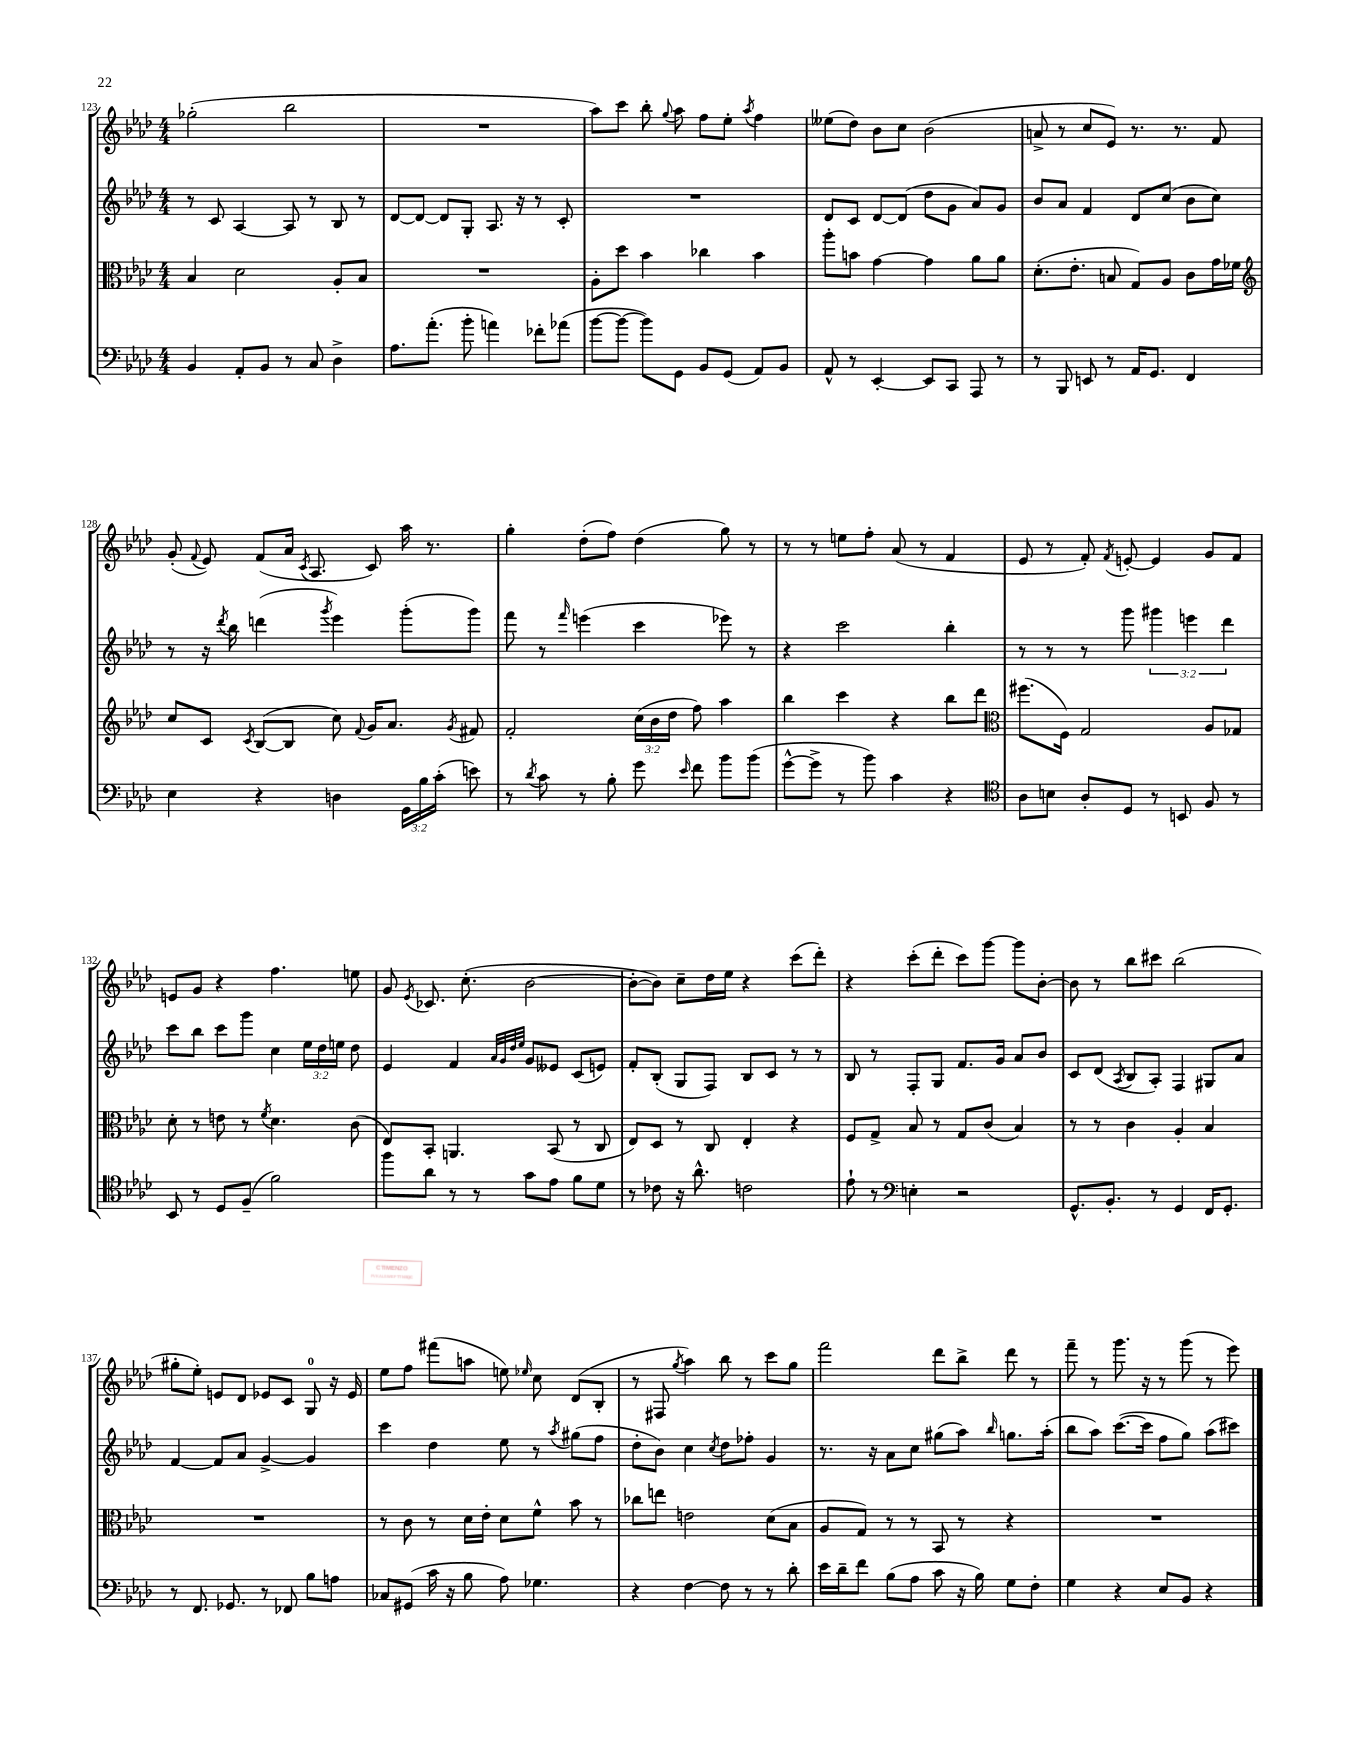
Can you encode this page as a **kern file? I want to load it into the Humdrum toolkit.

**kern	**kern	**kern	**kern
*part4	*part3	*part2	*part1
*staff4	*staff3	*staff2	*staff1
*clefF4	*clefC3	*clefG2	*clefG2
*k[b-e-a-d-]	*k[b-e-a-d-]	*k[b-e-a-d-]	*k[b-e-a-d-]
*M4/4	*M4/4	*M4/4	*M4/4
=123	=123	=123	=123
4BB-/	4B-/	8r	(2gg-X'\
.	.	8c/	.
8AA-'/L	2d-\	[4A-/	.
8BB-/J	.	.	.
8r	.	8A-/]	2bb-\
8C/	.	8r	.
4D-^\	8A-'/L	8B-/	.
.	8B-/J	8r	.
=124	=124	=124	=124
8.A-\L	1r	[8d-/L	1r
.	.	8d-/J_	.
(8.a-'\J	.	.	.
.	.	8d-/L]	.
8b-'\	.	8G'/J	.
4an\)	.	8.A-/	.
.	.	16r	.
8f-X'\L	.	8r	.
(8a-X\J	.	8c'/	.
=125	=125	=125	=125
[8b-\L	8A-'\L	1r	8aa-\L)
8b-\J_	8dd-\J	.	8ccc\J
8b-\L])	4b-\	.	8bb-'\
.	.	.	8qqgg/
8GG\J	.	.	8aa-\
8BB-/L	4cc-X\	.	8ff\L
(8GG/J	.	.	8ee-'\J
.	.	.	8qaa-/
8AA-/L)	4b-\	.	4ff\
8BB-/J	.	.	.
=126	=126	=126	=126
8AA-^^/	8aa-'\L	8d-/L	(8ee--X\L
8r	8bn\J	8c/J	8dd-\J)
[4EE-'/	[4g\	[8d-/L	8b-\L
.	.	(8d-/J]	8cc\J
8EE-/L]	4g\]	8dd-\L	(2b-\
8CC/J	.	8g\J	.
8AAA-/	8a-\L	8a-/L)	.
8r	8a-\J	8g/J	.
=127	=127	=127	=127
8r	(8.d-'\L	8b-/L	8an^/
8BBB-/	.	8a-/J	8r
.	8.e-'\J	.	.
8EEn/	.	4f/	8cc/L
8r	8Bn/	.	8e-/J)
16AA-/KL	8G/L)	8d-/L	8.r
8.GG/J	.	.	.
.	8A-/J	(8cc/J	.
.	.	.	8.r
4FF/	8c\L	8b-\L	.
.	16g\L	8cc\J)	8f/
.	16f-X\JJ	.	.
!!LO:LB:g=z
=128	=128	=128	=128
*	*clefG2	*	*
4E-\	8cc/L	8r	(8g'/
.	.	.	8qqf/
.	8c/J	16r	8e-/)
.	.	8qddd-/	.
.	.	16bb-\	.
.	8qc/	.	.
4r	([8B-/L	(4dddn\	(8f/L
.	8B-/J]	.	16a-/Jk
.	.	.	8qc/
.	.	.	8.A-/
.	.	8qggg/	.
4Dn\	8cc\)	4eee-\)	.
.	8qqf/	.	.
.	16g/KL	.	8c/)
.	8.a-/J	.	.
24GG\LL	.	(8ggg'\L	16aa-\
24B-\	.	.	.
.	.	.	8.r
(24c'\JJ	.	.	.
.	8qg/	.	.
8en\)	8f#X/	8ggg\J)	.
=129	=129	=129	=129
8r	2f'/	8fff\	4gg'\
8qd-/	.	.	.
8c\	.	8r	.
.	.	16qqfff/	.
8r	.	(4eeen\	(8dd-'\L
8B-'\	.	.	8ff\J)
8g\	(24cc\LL	4ccc\	(4dd-\
.	24b-\	.	.
.	24dd-\JJ	.	.
16qqe-/	.	.	.
8f\	8ff\)	.	.
8b-\L	4aa-\	8eee-X\)	8gg\)
(8b-\J	.	8r	8r
=130	=130	=130	=130
[8g^^\L	4bb-\	4r	8r
8g^\J]	.	.	8r
8r	4ccc\	2ccc\	8een\L
8b-\)	.	.	8ff'\J
4c\	4r	.	(8a-/
.	.	.	8r
4r	8bb-\L	4bb-'\	4f/
.	8ddd-\J	.	.
=131	=131	=131	=131
*clefC4	*clefC3	*	*
8A-\L	(8.ff#X\L	8r	8e-/
8Bn\J	.	8r	8r
.	16F\Jk)	.	.
8A-'/L	2G/	8r	8f'/)
.	.	.	8qf/
8D-/J	.	8ggg\	[8en'/
8r	.	6ggg#X\	4e/]
8BBn/	.	.	.
.	.	6eeen\	.
8F/	8A-/L	.	8g/L
.	.	6ddd-\	.
8r	8G-X/J	.	8f/J
!!LO:LB:g=z
=132	=132	=132	=132
8BB-/	8d-'\	8ccc\L	8en/L
8r	8r	8bb-\J	8g/J
8D-/L	8en\	8ccc\L	4r
(8F~/J	8r	8ggg\J	.
.	8qf/	.	.
2f\)	4.d-\	4cc\	4.ff\
.	.	24ee-\LL	.
.	.	24dd-\	.
.	.	24een\JJ	.
.	(8c\	8dd-\	8een\
=133	=133	=133	=133
8ff\L	8E-/L)	4e-/	8g/
.	.	.	8qe-/
8a-\J	8BB-'/J	.	8.c-X/
8r	4.AAn/	4f/	.
.	.	.	(8.cc'\
8r	.	.	.
.	.	32qqa-/LLL	.
.	.	32qqg/	.
.	.	32qqdd-/	.
.	.	32qqee-/JJJ	.
8g\L	.	8g/L	[2b-\
8e-\J	(8BB-/	8e--X/J	.
8f\L	8r	(8c/L	.
8d-\J	8C/	8en/J)	.
=134	=134	=134	=134
8r	8E-/L)	8f'/L	8b-'\L_
8c-X\	8D-/J	(8B-'/J	8b-\J])
16r	8r	8G/L	8cc~\L
8.a-^^\	.	.	.
.	8C/	8F/J)	16dd-\L
.	.	.	16ee-\JJ
2cn\	4E-'/	8B-/L	4r
.	.	8c/J	.
.	4r	8r	(8ccc\L
.	.	8r	8ddd-'\J)
=135	=135	=135	=135
8e-`\	8F/L	8B-/	4r
8r	8G^/J	8r	.
*clefF4	*	*	*
4En'\	8B-/	8F'/L	(8ccc'\L
.	8r	8G/J	8ddd-'\J
2r	8G/L	8.f/L	8ccc\L)
.	(8c/J	.	[8ggg\J
.	.	16g/Jk	.
.	4B-/)	8a-/L	8ggg\L]
.	.	8b-/J	[8b-'\J
=136	=136	=136	=136
8.GG^^/L	8r	8c/L	8b-\]
.	8r	(8d-/J	8r
8.BB-'/J	.	.	.
.	.	8qA-/	.
.	4c\	8B-/L	8bb-\L
8r	.	8A-'/J)	8ccc#X\J
4GG/	4A-'/	4F/	(2bb-\
16FF/KL	4B-/	8G#X/L	.
8.GG'/J	.	.	.
.	.	8a-/J	.
!!LO:LB:g=z
=137	=137	=137	=137
8r	1r	[4f/	8gg#X'\L
8.FF/	.	.	8ee-'\J)
.	.	8f/L]	8en/L
8.GG-X/	.	.	.
.	.	8a-/J	8d-/J
8r	.	[4g^/	8e-X/L
8FF-X/	.	.	8c/J
8B-\L	.	4g/]	8G/
8An\J	.	.	16r
.	.	.	16e-/
=138	=138	=138	=138
8C-X/L	8r	4ccc\	8ee-\L
(8GG#X/J	8c\	.	8ff\J
16c\	8r	4dd-\	(8fff#X\L
16r	.	.	.
8B-\	16d-\LL	.	8aan\J
.	16e-'\JJ	.	.
8A-\)	8d-\L	8ee-\	8een\)
.	.	.	16qqee-X/
4.G-X\	8f^^\J	8r	8cc\
.	.	8qaa-/	.
.	8b-\	(8gg#X\L	(8d-/L
.	8r	8ff\J	8B-'/J
=139	=139	=139	=139
4r	8cc-X\L	8dd-'\L	8r
.	8een\J	8b-\J)	8F#X/
.	.	.	8qgg/
[4F\	2en\	4cc\	4aa-\)
.	.	8qcc/	.
8F\]	.	8dd-\L	8bb-\
8r	.	8ff-X'\J	8r
8r	(8d-\L	4g/	8ccc\L
8d-'\	8B-\J	.	8gg\J
=140	=140	=140	=140
16e-\LL	8A-/L	8.r	2fff\
16d-~\J	.	.	.
8f\J	8G/J)	.	.
.	.	16r	.
(8B-\L	8r	8a-\L	.
8A-\J	8r	8cc\J	.
8c\	8BB-/	(8gg#X\L	8ddd-\L
16r	8r	8aa-\J)	8bb-^\J
16B-\)	.	.	.
.	.	16qqbb-/	.
8G\L	4r	8.ggn\L	8ddd-\
8F'\J	.	.	8r
.	.	(16aa-'\Jk	.
=141	=141	=141	=141
4G\	1r	8bb-\L	8fff~\
.	.	8aa-\J)	8r
4r	.	([8.ccc\L	8.ggg\
.	.	16ccc\Jk]	16r
8E-/L	.	8ff\L	8r
8BB-/J	.	8gg\J)	(8ggg\
4r	.	(8aa-\L	8r
.	.	8ccc#X\J)	8eee-\)
==	==	==	==
*-	*-	*-	*-
